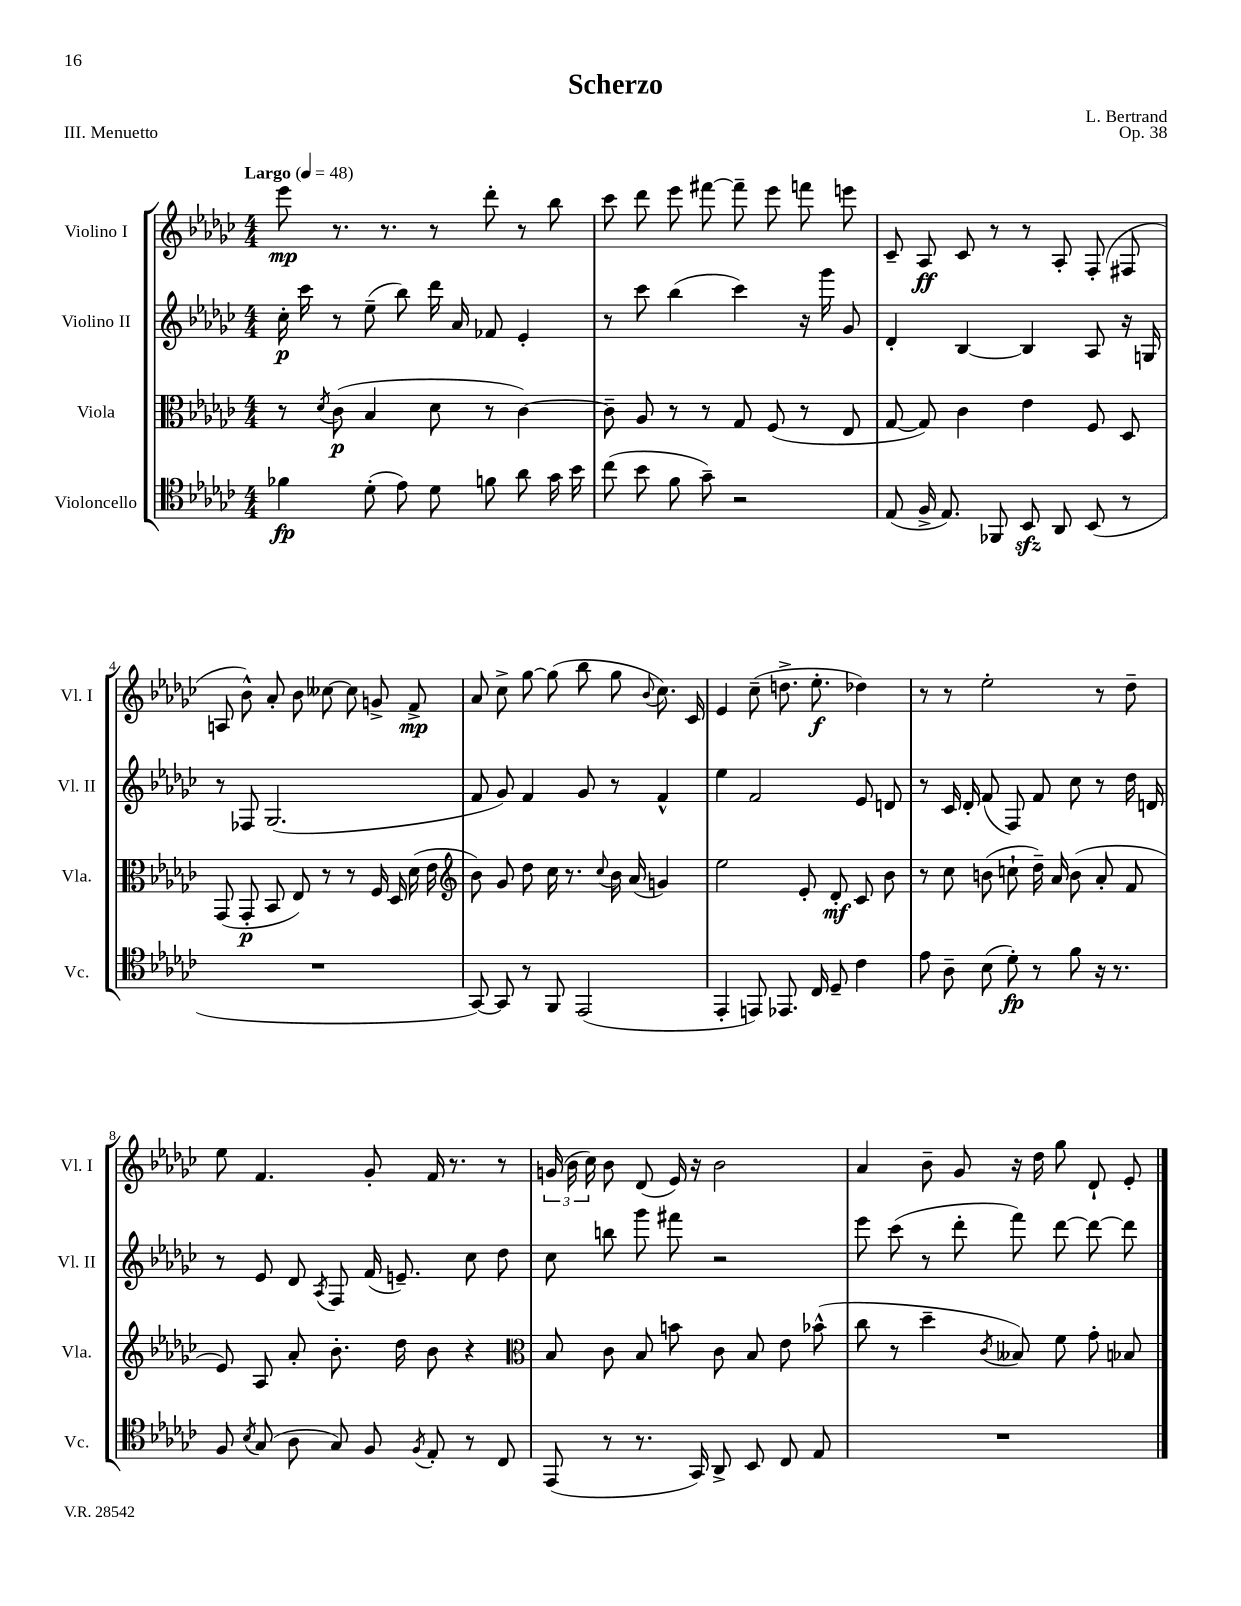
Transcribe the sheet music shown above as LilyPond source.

\header { title = "Scherzo" composer = "L. Bertrand" opus = "Op. 38" piece = "III. Menuetto" }
<<
\new StaffGroup <<
\new Staff = "s0" \with { instrumentName = "Violino I" shortInstrumentName = "Vl. I" } {
    \clef treble \key ges \major \numericTimeSignature \time 4/4 \tempo "Largo" 4 = 48
    \autoBeamOff ees'''8\mp r8. r8. r8 des'''8-. r8 bes''8 |
    ces'''8 des'''8 ees'''8 fis'''8~ fis'''8-- ees'''8 f'''8 e'''8 |
    ces'8-- aes8\ff ces'8 r8 r8 aes8-. f8-.( fis8 |
    a8 bes'8-^) aes'8-. bes'8 ceses''8~ ceses''8 g'8-> f'8->\mp |
    aes'8 ces''8-> ges''8~ ges''8( bes''8 ges''8 \appoggiatura { bes'8 } ces''8.) ces'16 |
    ees'4 ces''8--( d''8.-> ees''8.-.\f des''4) |
    r8 r8 ees''2-. r8 des''8-- |
    ees''8 f'4. ges'8-. f'16 r8. r8 |
    \tuplet 3/2 { g'16( bes'16 ces''16) } bes'8 des'8( ees'16) r16 bes'2 |
    aes'4 bes'8-- ges'8 r16 des''16 ges''8 des'8-! ees'8-. \bar "|." |
}
\new Staff = "s1" \with { instrumentName = "Violino II" shortInstrumentName = "Vl. II" } {
    \clef treble \key ges \major \numericTimeSignature \time 4/4
    \autoBeamOff ces''16-.\p ces'''16 r8 ees''8--( bes''8) des'''16 aes'16 fes'8 ees'4-. |
    r8 ces'''8 bes''4( ces'''4) r16 ges'''16 ges'8 |
    des'4-. bes4~ bes4 aes8 r16 g16 |
    r8 fes8 ges2.( |
    f'8 ges'8) f'4 ges'8 r8 f'4-^ |
    ees''4 f'2 ees'8 d'8 |
    r8 ces'16 des'16-. f'8( f8) f'8 ces''8 r8 des''16 d'16 |
    r8 ees'8 des'8 \acciaccatura { aes8 } f8 f'16( e'8.--) ces''8 des''8 |
    ces''8 b''8 ges'''8 fis'''8 r2 |
    ees'''8 ces'''8( r8 des'''8-. f'''8) des'''8~ des'''8~ des'''8 \bar "|." |
}
\new Staff = "s2" \with { instrumentName = "Viola" shortInstrumentName = "Vla." } {
    \clef alto \key ges \major \numericTimeSignature \time 4/4
    \autoBeamOff r8 \acciaccatura { des'8 } ces'8\p( bes4 des'8 r8 ces'4~) |
    ces'8-- aes8 r8 r8 ges8 f8( r8 ees8 |
    ges8~ ges8) ces'4 ees'4 f8 des8 |
    ges,8( ges,8-.\p bes,8 ees8) r8 r8 f16 des16 des'16( ees'16 |
    \clef treble bes'8) ges'8 des''8 ces''16 r8. \appoggiatura { ces''8 } bes'16 aes'16( g'4) |
    ees''2 ees'8-. des'8-.\mf ces'8 bes'8 |
    r8 ces''8 b'8( c''8-! des''16--) aes'16 b'8( aes'8-. f'8 |
    ees'8) aes8 aes'8-. bes'8.-. des''16 bes'8 r4 |
    \clef alto bes8 ces'8 bes8 b'8 ces'8 bes8 ees'8 bes'8-^( |
    ces''8 r8 des''4-- \acciaccatura { ces'8 } beses8) f'8 ges'8-. bes8 \bar "|." |
}
\new Staff = "s3" \with { instrumentName = "Violoncello" shortInstrumentName = "Vc." } {
    \clef tenor \key ges \major \numericTimeSignature \time 4/4
    \autoBeamOff fes'4\fp des'8-.( ees'8) des'8 f'8 aes'8 ges'16 bes'16 |
    ces''8( bes'8 f'8 ges'8--) r2 |
    ees8( f16-> ees8.) fes,8 bes,8\sfz aes,8 bes,8( r8 |
    R1 |
    ges,8~) ges,8 r8 f,8 ees,2( |
    ees,4-. e,8) ees,8. ces16 des8-- ces'4 |
    ees'8 aes8-- bes8( des'8-.\fp) r8 f'8 r16 r8. |
    f8 \acciaccatura { bes8 } ges8( aes8 ges8) f8 \acciaccatura { f8 } ees8-. r8 ces8 |
    ees,8( r8 r8. ges,16) aes,8-> bes,8 ces8 ees8 |
    R1 \bar "|." |
}
>>
>>
